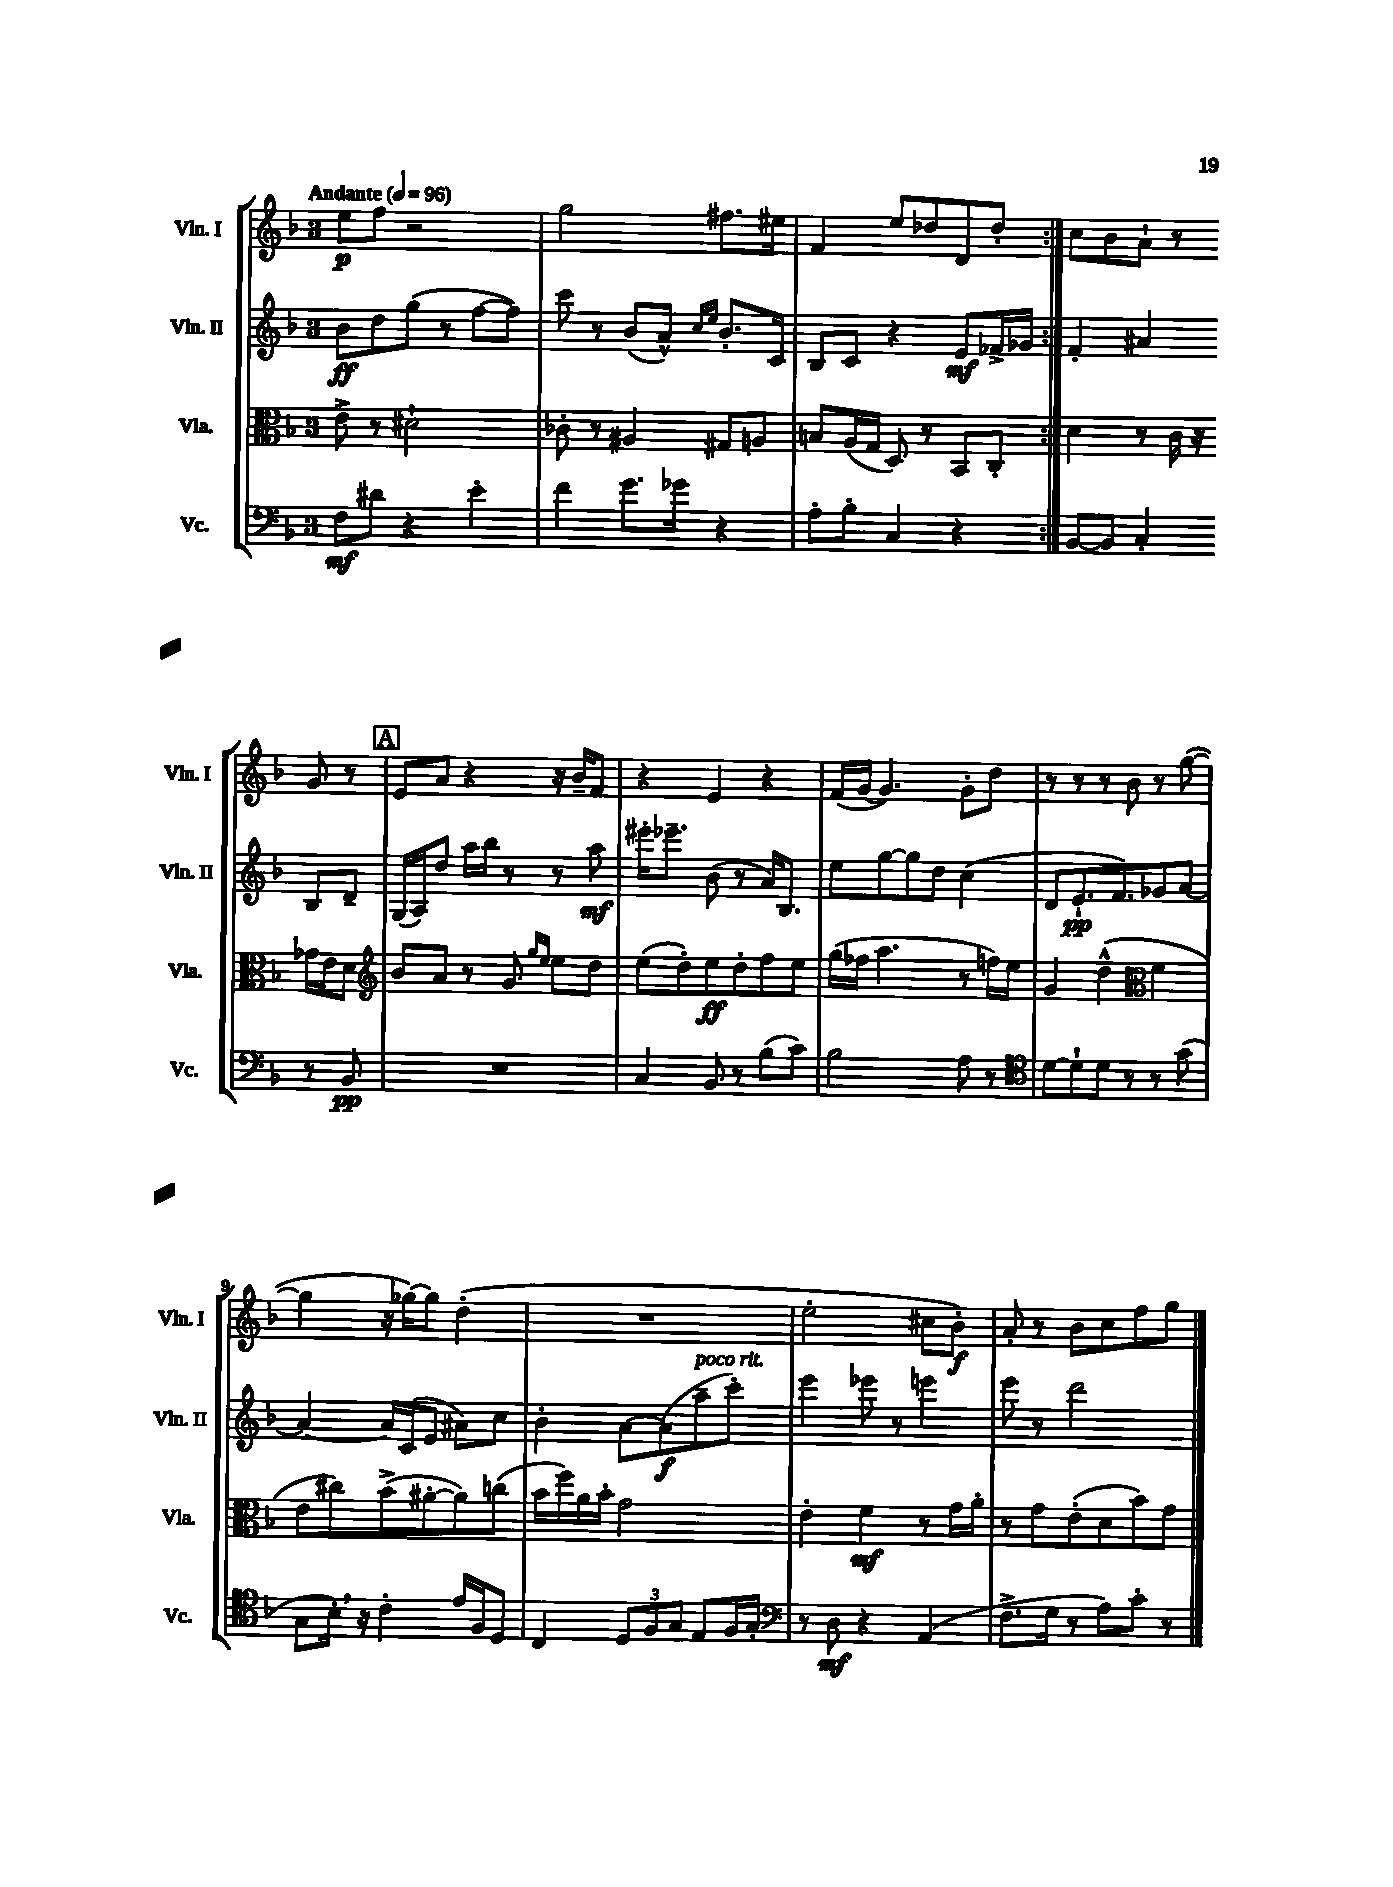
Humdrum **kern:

**kern	**kern	**kern	**kern
*staff4	*staff3	*staff2	*staff1
*clefF4	*clefC3	*clefG2	*clefG2
*k[b-]	*k[b-]	*k[b-]	*k[b-]
*M3/4	*M3/4	*M3/4	*M3/4
*MM96	*MM96	*MM96	*MM96
8F	8e^	8b-	8ee
8d#	8r	8dd	8ff
4r	2d#`	(8gg	2r
.	.	8r	.
4e'	.	[8ff	.
.	.	8ff])	.
=	=	=	=
4f	8c-'	8ccc	2gg
.	8r	8r	.
8.g	4A#	(8b-	.
.	.	8a^^)	.
16g-	.	.	.
.	.	16qqcc	.
.	.	16qqee	.
4r	8G#	8.b-'	8.ff#
.	8A	.	.
.	.	16c	16ee#
=	=	=	=
8A'	8B	8B-	4f
8B-'	(16A	8c	.
.	16G	.	.
4C	8D)	4r	8ee
.	8r	.	8dd-
4r	8BB-	8e	8d
.	8C'	16f-^	8dd-'
.	.	16g-	.
=:|!	=:|!	=:|!	=:|!
[8BB-	4d	4f'	8cc
8BB-]	.	.	8b-
4C'	8r	4a#	8a`
.	16c	.	8r
.	16r	.	.
8r	16g-	8B-	8g
.	16e	.	.
8BB-	8d	8d~	8r
=	=	=	=
*	*clefG2	*	*
2.r	8b-	(16G	8e
.	.	16A)	.
.	8a	8dd	8a
.	8r	16aa	4r
.	.	16bb-	.
.	8g	8r	.
.	16qqgg	.	.
.	16qqee	.	.
.	8ee	8r	16r
.	.	.	16b-~
.	8dd	8aa	8f
=	=	=	=
4C	(8ee	16eee#'	4r
.	.	8.eee-~	.
.	8dd')	.	.
8BB-	8ee	(8b-	4e
8r	8dd'	8r	.
(8B-	8ff	16a)	4r
.	.	8.B-	.
8c)	8ee	.	.
=	=	=	=
2B-	(16gg	8ee	(16f
.	16ff-	.	[16g
.	4.aa	[8gg	4.g])
.	.	8gg]	.
.	.	8dd	.
8A	8r	(4cc	8g'
8r	16ff)	.	8dd
.	16ee	.	.
=	=	=	=
*clefC4	*	*	*
[8d	4g	8d	8r
8d`]	.	8.e`	8r
8d	(4dd^^	.	8r
.	.	8.f)	.
8r	.	.	8b-
*	*clefC3	*	*
8r	4f	8g-	8r
(8g	.	[8a	([8gg
=	=	=	=
8G	8e	4a_	4gg]
16B-')	8cc#)	.	.
16r	.	.	.
4c'	(8b-^	16a]	16r
.	.	(16c	[16gg-)
.	[8a#'	8e	8gg-]
16e	8a#])	8a#)	(4dd'
16F	.	.	.
8D	(8cc	8cc	.
=	=	=	=
4C	16b-	4b-'	2.r
.	16ff)	.	.
.	16a	.	.
.	16b-'	.	.
12D	2g	[8a	.
12F	.	.	.
.	.	(8a]	.
12G	.	.	.
8E	.	8aa~	.
16F	.	8ccc')	.
16G'	.	.	.
=	=	=	=
*clefF4	*	*	*
8r	4e'	4eee	2ee'
8D	.	.	.
4r	4f	8eee-	.
.	.	8r	.
(4AA	8r	4eee	8cc#
.	16g	.	8b-')
.	16a'	.	.
=	=	=	=
8.F^	8r	8eee	8a'
.	8g	8r	8r
16G	.	.	.
8r	(8e'	2ddd	8b-
8A)	8d	.	8cc
8c'	8b-)	.	8ff
8r	8g	.	8gg
==	==	==	==
*-	*-	*-	*-
